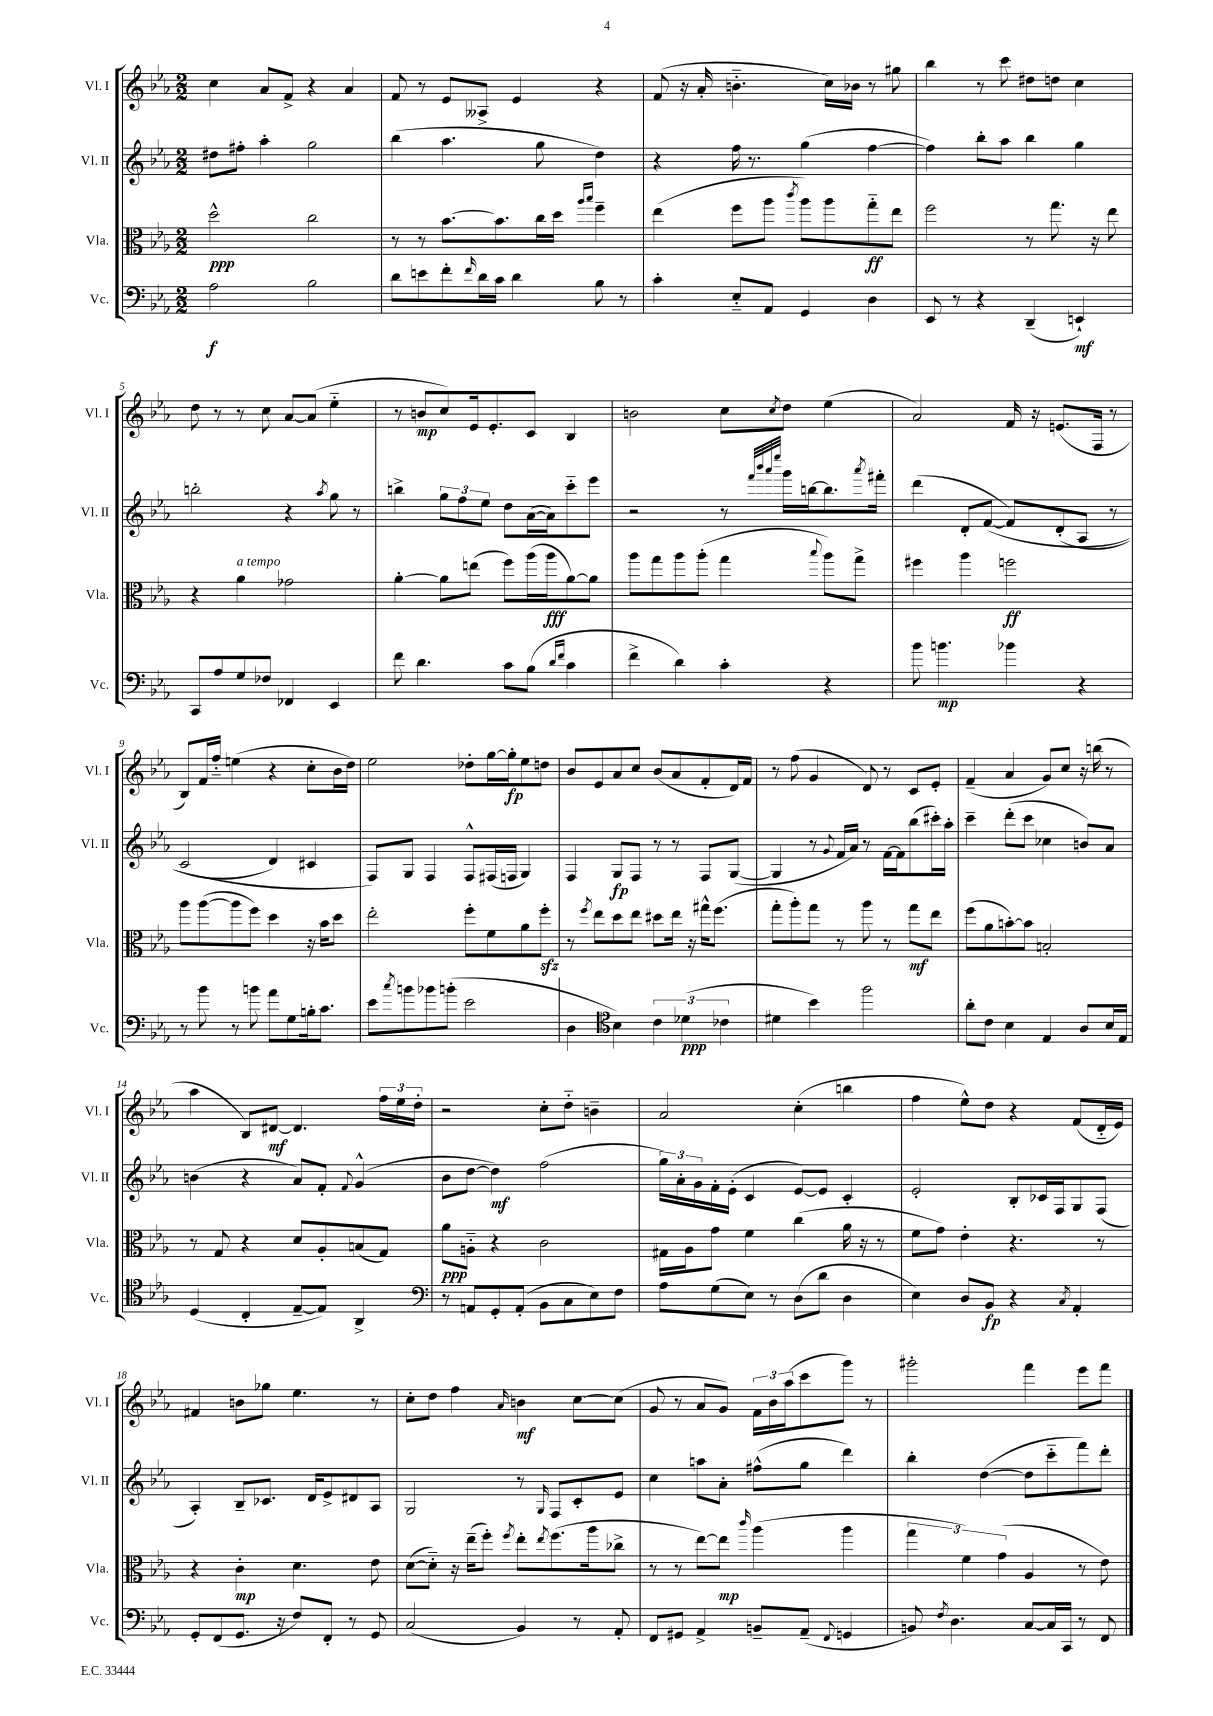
<<
\new StaffGroup <<
\new Staff = "s0" \with { instrumentName = "Vl. I" shortInstrumentName = "Vl. I" } {
    \clef treble \key ees \major \numericTimeSignature \time 2/2
    c''4 aes'8 f'8-> r4 aes'4 |
    f'8 r8 ees'8 aeses8-> ees'4 r4 |
    f'8( r16 aes'16-. b'4.-_ c''16) bes'16 r8 gis''8 |
    bes''4 r8 c'''8 dis''8 d''8 c''4 |
    d''8 r8 r8 c''8 aes'8~ aes'8( ees''4-_ |
    r8 b'8\mp c''8) ees'16 ees'8.-. c'8 bes4 |
    b'2 c''8 \acciaccatura { c''8 } d''8 ees''4( |
    aes'2) f'16 r16 e'8.( f16 r8 |
    bes8) f'16 f''16-_ e''4( r4 c''8-. bes'16 d''16) |
    ees''2 des''8-. g''16~ g''16-.\fp ees''8 d''8 |
    bes'8 ees'8 aes'8 c''8 bes'8( aes'8 f'8-. d'16) f'16 |
    r8 f''8( g'4 d'8) r8 c'8 ees'8-. |
    f'4--( aes'4 g'8) c''8 r16 b''16( r8 |
    aes''4 bes8) dis'8~\mf dis'4. \tuplet 3/2 { f''16 ees''16 d''16-. } |
    r2 c''8-. d''8-_ b'4-- |
    aes'2 c''4-.( b''4 |
    f''4 ees''8-^) d''8 r4 f'8( d'16-_ ees'16) |
    fis'4 b'8 ges''8 ees''4. r8 |
    c''8-. d''8 f''4 \grace { aes'16 } b'4\mf c''8~ c''8( |
    g'8 r8 aes'8 g'8) \tuplet 3/2 { f'16 bes'16 aes''16( } c'''8 g'''8) r8 |
    gis'''2-. f'''4 ees'''8 f'''8 \bar "|." |
}
\new Staff = "s1" \with { instrumentName = "Vl. II" shortInstrumentName = "Vl. II" } {
    \clef treble \key ees \major \numericTimeSignature \time 2/2
    dis''8 fis''8-. aes''4-. g''2 |
    bes''4( aes''4. g''8 d''4) |
    r4 f''16 r8. g''4( f''4~ |
    f''4) bes''8-. aes''8 bes''4 g''4 |
    b''2-. r4 \acciaccatura { aes''8 } g''8 r8 |
    b''4-> \tuplet 3/2 { g''8 f''8 ees''8 } d''8 aes'16~( aes'16) c'''8-_ ees'''8 |
    r2 r8 \grace { f'''32 bes'''32 aes'''32 ees''''32 } g'''16 b''16~ b''8. \acciaccatura { aes'''8 } fis'''16-. |
    d'''4( d'8-. f'8~\( f'8) d'8-.( aes8 r8 |
    c'2 d'4) cis'4 |
    f8\) g8 f4 f8-^ fis16( f16 g4) |
    f4 g8\fp f8 r8 r8 f8 g8~( |
    g4 r8 \appoggiatura { g'8 } f'16 aes'16) r8 f'16~ f'16 bes''8( cis'''16-.) aes''16-. |
    c'''4-- d'''8-.( c'''8 ces''4 b'8) aes'8 |
    b'4( r4 aes'8) f'8-. \appoggiatura { f'8 } g'4-^( |
    bes'8 d''8~ d''4\mf) f''2( |
    \tuplet 3/2 { g''16) aes'16-. g'16 } f'16-. ees'16-.( c'4 ees'8~) ees'8 c'4-. |
    ees'2-. bes8-. ces'16 f16 g8 f8( |
    aes4-.) bes8-- ces'8. d'16 ees'8-> dis'8 aes8 |
    g2 r8 \grace { g16 } f8 c'8-. ees'8 |
    c''4 a''8 aes'8-. fis''8-^( g''8 d'''4) |
    bes''4-. d''4~( d''8 c'''8-_ f'''8) d'''8-. \bar "|." |
}
\new Staff = "s2" \with { instrumentName = "Vla." shortInstrumentName = "Vla." } {
    \clef alto \key ees \major \numericTimeSignature \time 2/2
    d''2-^\ppp c''2 |
    r8 r8 bes'8.~ bes'8. c''16 d''16 \grace { aes''16 bes''16 } f''4-- |
    ees''4( f''8 aes''8 \acciaccatura { c'''8 } aes''8) aes''8 g''8-_\ff ees''8 |
    f''2 r8 g''8. r16 ees''8 |
    r4 aes'4^\markup { \italic "a tempo" } ges'2 |
    aes'4~-. aes'8 e''8( f''8) aes''16( aes''16\fff aes'8~) aes'8 |
    aes''8 g''8 aes''8 aes''8-.( g''4 \appoggiatura { bes''8 } aes''8) g''8-> |
    fis''4 aes''4 f''2\ff |
    aes''8 aes''8~( aes''8 f''8) d''4 r16 bes'16 d''8 |
    ees''2-. f''8-. f'8 aes'8 f''8-.\sfz |
    r8 \acciaccatura { f''8 } ees''8 d''8 ees''8 dis''8 ees''16 r16 gis''16-^ f''8.( |
    g''8-. aes''8-.) g''8 r8 aes''8 r8 g''8\mf ees''8 |
    f''8( aes'8 b'8~-.) b'8 b2-. |
    r8 g8 r4 d'8 aes8-. b8( g8) |
    aes'8\ppp a8-_ r4 c'2 |
    gis16 aes16 g'8 f'4 c''4( aes'16 r16 r8 |
    f'8 g'8) ees'4-. r4. r8 |
    r4 c'4-.\mp d'4. ees'8 |
    d'8~( d'8-_) r16 ees''16--( f''8-.) \acciaccatura { f''8 } ees''8-. \acciaccatura { ees''8 } f''8.( aes''16 ces''8-> |
    r8 r8 ees''8~) ees''8\mp \grace { c'''16 } aes''4( aes''4 |
    \tuplet 3/2 { g''4 f'4) g'4( } aes4 r8 ees'8) \bar "|." |
}
\new Staff = "s3" \with { instrumentName = "Vc." shortInstrumentName = "Vc." } {
    \clef bass \key ees \major \numericTimeSignature \time 2/2
    aes2\f bes2 |
    d'8 e'8 f'8-. \grace { f'16 } d'16 c'16 d'4 bes8 r8 |
    c'4-. ees8-_ aes,8 g,4 d4 |
    ees,8 r8 r4 d,4--( e,4-!\mf) |
    c,8 aes8 g8 fes8 fes,4 ees,4 |
    f'8 d'4. c'8 bes8( \grace { d'16 f'16 } c'4 |
    f'4-> d'4) c'4-. r4 |
    bes'8 b'4.\mp bes'4 r4 |
    r8 bes'8 r8 b'8 aes'8 g8 b16-. c'8. |
    ees'8 \acciaccatura { c''8 } b'8 bes'8 b'8-.( ees'2 |
    d4 \clef tenor bes4) \tuplet 3/2 { c'4 des'4\ppp( ces'4 } |
    dis'4 bes'4) f''2 |
    aes'8-. c'8 bes4 ees4 aes8 bes16 ees16 |
    d4( c4-. ees8~-- ees8) aes,4-> |
    \clef bass r8 a,8 g,8-. a,8-.( bes,8 c8 ees8) f8 |
    aes8 g8( ees8) r8 d8( d'8 d4 |
    ees4) d8 bes,8\fp r4 \acciaccatura { c8 } aes,4-. |
    g,8-. f,8( g,8. r16 f8) f,8-. r8 g,8 |
    c2( bes,4) r8 aes,8-. |
    f,8 gis,8 aes,4-> b,8-- aes,8--( \appoggiatura { f,8 } g,4 |
    b,8) \acciaccatura { f8 } d4. c8~ c16 c,16 r8 f,8 \bar "|." |
}
>>
>>
